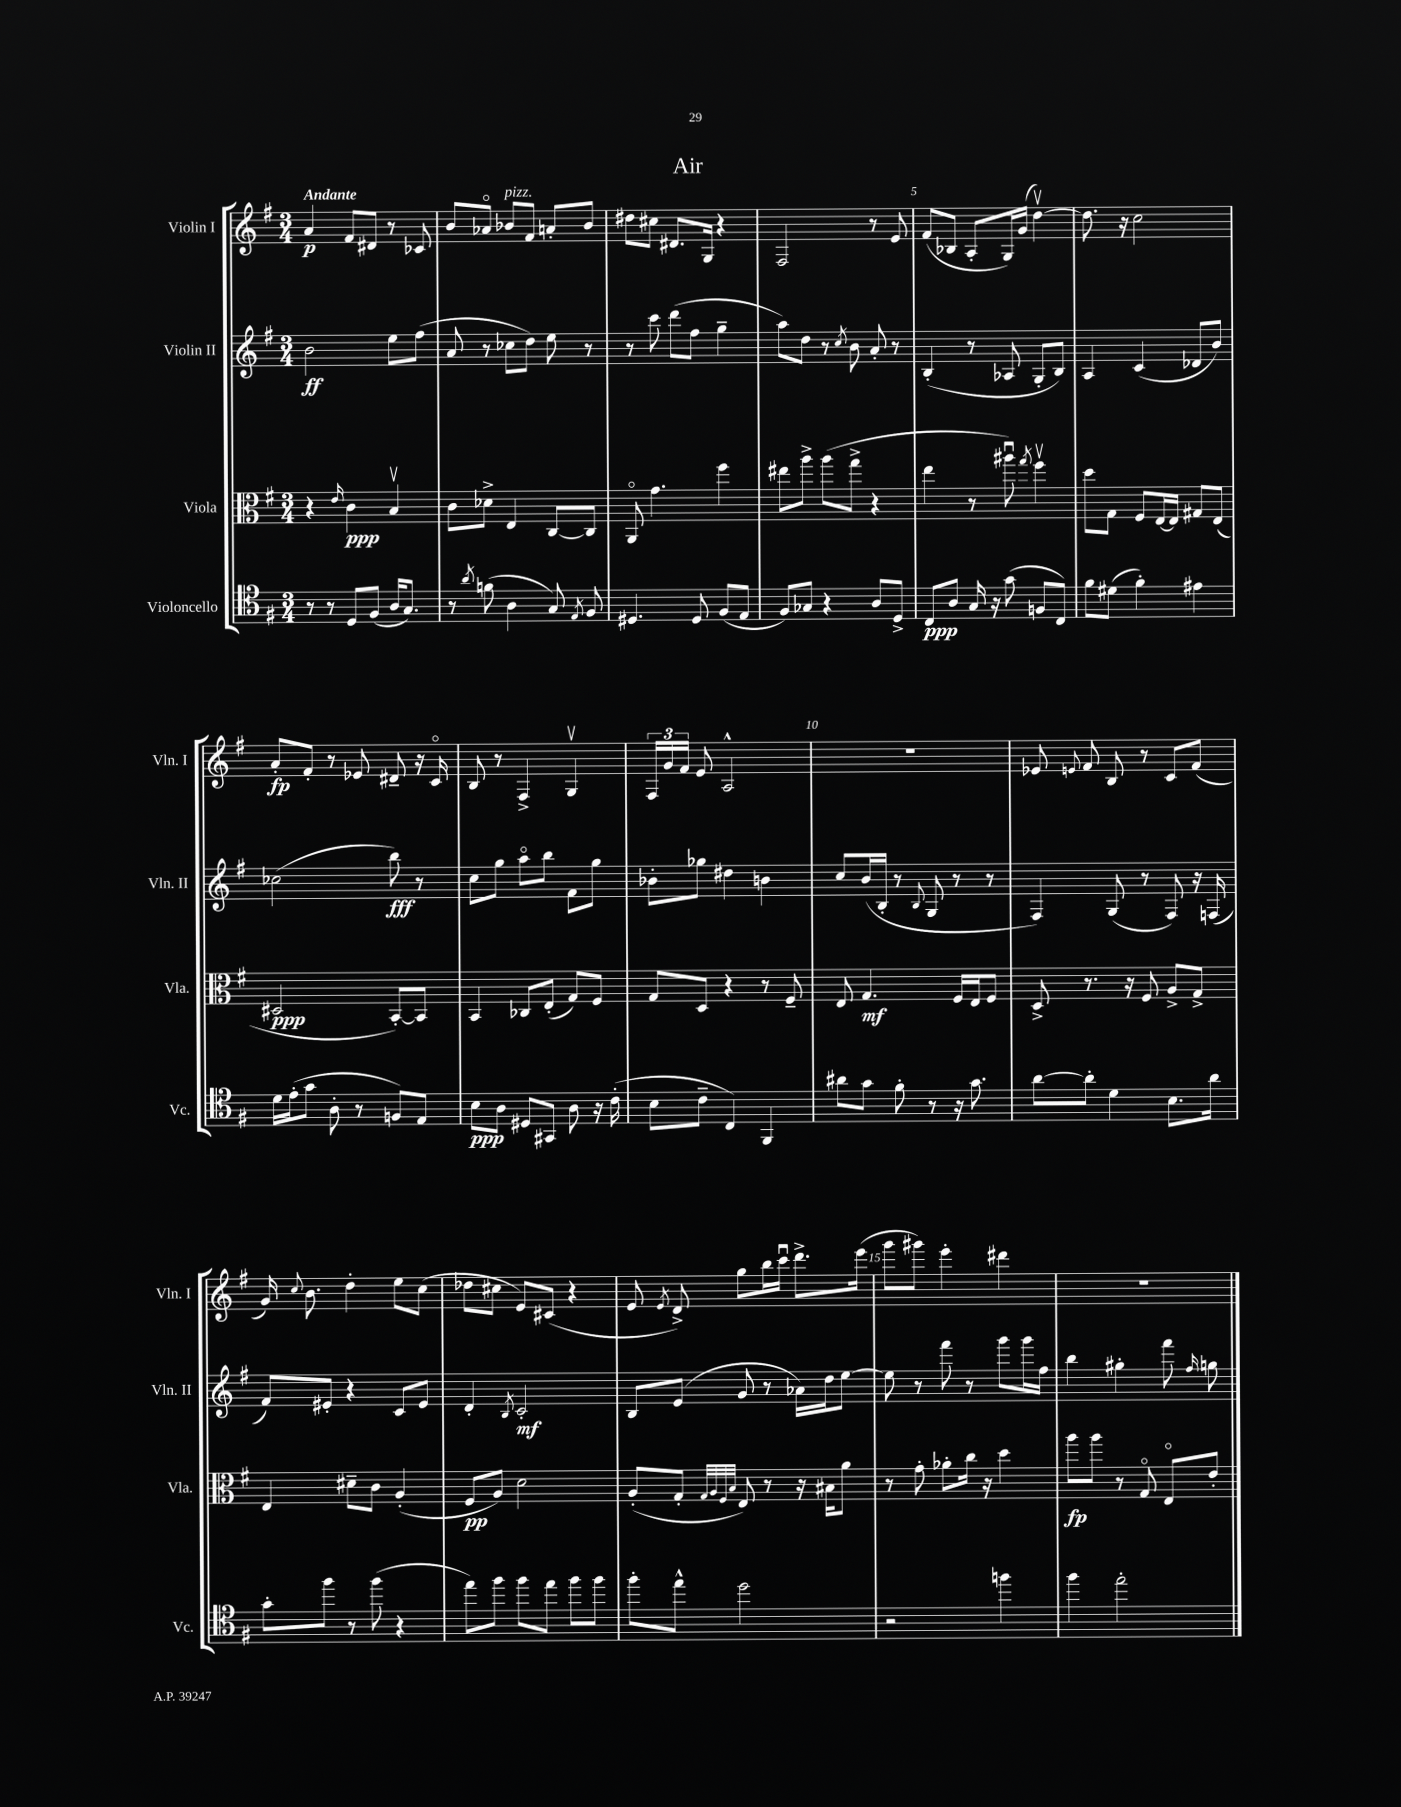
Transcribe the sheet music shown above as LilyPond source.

\header { title = "Air" }
<<
\new StaffGroup <<
\new Staff = "s0" \with { instrumentName = "Violin I" shortInstrumentName = "Vln. I" } {
    \clef treble \key g \major \numericTimeSignature \time 3/4 \tempo "Andante"
    \autoBeamOff a'4\p fis'8[ dis'8] r8 ces'8 |
    b'8[ aes'8]\flageolet bes'8[^\markup { \italic "pizz." } fis'8] a'8[-. bes'8] |
    dis''8[ cis''8] dis'8.[ g16] r4 |
    fis2 r8 e'8 |
    fis'8[( bes8] a8[-. g16) g'16]( d''4~\upbow) |
    d''8. r16 c''2 |
    a'8[-.\fp fis'8]-. r8 ees'8 dis'8-- r16 c'16\flageolet |
    b8 r8 fis4-> g4\upbow |
    \tuplet 3/2 { fis16[ g'16 fis'16] } e'8 a2-^ |
    R2. |
    ees'8 \appoggiatura { e'8 } fis'8 b8 r8 c'8[ fis'8]( |
    g'16) \appoggiatura { c''8 } b'8. d''4-. e''8[ c''8]( |
    des''8[ cis''8] e'8[) cis'8]( r4 |
    e'8 \acciaccatura { e'8 } d'8->) g''8[ b''16 c'''16]\downbow d'''8.[-> e'''16]( |
    g'''8[ gis'''8]) e'''4-. dis'''4 |
    R2. \bar "|." |
}
\new Staff = "s1" \with { instrumentName = "Violin II" shortInstrumentName = "Vln. II" } {
    \clef treble \key g \major \numericTimeSignature \time 3/4
    \autoBeamOff b'2\ff e''8[ fis''8]( |
    a'8 r8 ces''8[ d''8]) e''8 r8 |
    r8 c'''8 d'''8[( fis''8] g''4-- |
    a''8[) d''8] r8 \acciaccatura { c''8 } b'8 a'8-. r8 |
    b4-.( r8 aes8 g8[-. b8]) |
    a4 c'4( des'8[ b'8]) |
    ces''2( b''8\fff) r8 |
    c''8[ g''8] a''8[\flageolet b''8] fis'8[ g''8] |
    bes'8[-. ges''8] dis''4 b'4 |
    c''8[ b'16( b16]-. r8 \appoggiatura { b8 } g8 r8 r8 |
    fis4) g8( r8 fis8) r16 f16( |
    fis'8[) eis'8]-. r4 c'8[ eis'8] |
    d'4-. \acciaccatura { b8 } c'2-.\mf |
    b8[ e'8]( g'8 r8 aes'16[) d''16 e''8]~ |
    e''8 r8 fis'''8 r8 g'''8[ g'''16 fis''16] |
    b''4 gis''4-. fis'''8 \grace { fis''16 } g''8 \bar "|." |
}
\new Staff = "s2" \with { instrumentName = "Viola" shortInstrumentName = "Vla." } {
    \clef alto \key g \major \numericTimeSignature \time 3/4
    \autoBeamOff r4 \grace { e'16 } c'4\ppp b4\upbow |
    c'8[ des'8]-> e4 c8[~ c8] |
    a,8\flageolet g'4. fis''4 |
    eis''8[ a''8]-> a''8[( g''8]-> r4 |
    e''4 r8 ais''8\downbow) \acciaccatura { g''8 } fis''4\upbow |
    d''8[ g8] fis8[ e16~ e16] gis8[ e8]( |
    dis2\ppp b,8[~-.) b,8] |
    b,4 ces8[ e8]-.( g8[) fis8] |
    g8[ d8] r4 r8 fis8-- |
    e8 g4.\mf fis16[ e16 fis8] |
    d8-> r8. r16 fis8 a8[-> g8]-> |
    e4 dis'8[-- c'8] a4-.( |
    fis8[\pp a8]) d'2 |
    a8[-.( g8]-. \grace { g32[ a32 fis32 b32] } e8) r8 r16 bis16[ a'8] |
    r8 g'8-. aes'8[-. c''16] r16 d''4 |
    a''8[\fp a''8] r8 g8\flageolet e8[\flageolet e'8]-. \bar "|." |
}
\new Staff = "s3" \with { instrumentName = "Violoncello" shortInstrumentName = "Vc." } {
    \clef tenor \key g \major \numericTimeSignature \time 3/4
    \autoBeamOff r8 r8 d8[ fis8]( a16[ g8.]) |
    r8 \acciaccatura { a'8 } f'8( a4 g8) \acciaccatura { e8 } fis8 |
    dis4. dis8 fis8[( e8] |
    fis8[) ges8] r4 a8[ d8]-> |
    c8[\ppp a8] g16 r16 g'8( f8[ c8]) |
    fis'8[ dis'8]( fis'4-.) eis'4 |
    d'16[ e'16-.( g'8] a8-. r8 f8[) e8] |
    b8[\ppp a8] dis8[ gis,8] a8 r16 c'16-.( |
    b8[ c'8]-- c4) fis,4 |
    ais'8[ g'8] fis'8-. r8 r16 g'8. |
    a'8[~ a'8]-. d'4 b8.[ a'16] |
    g'8[-. fis''8] r8 fis''8( r4 |
    e''8[) fis''8] fis''8[ e''8] fis''8[ fis''8] |
    fis''8[-. e''8]-^ d''2 |
    r2 f''4 |
    fis''4 e''2-. \bar "|." |
}
>>
>>
\layout { \context { \Score \override BarNumber.break-visibility = ##(#f #t #t) barNumberVisibility = #(every-nth-bar-number-visible 5) } }
